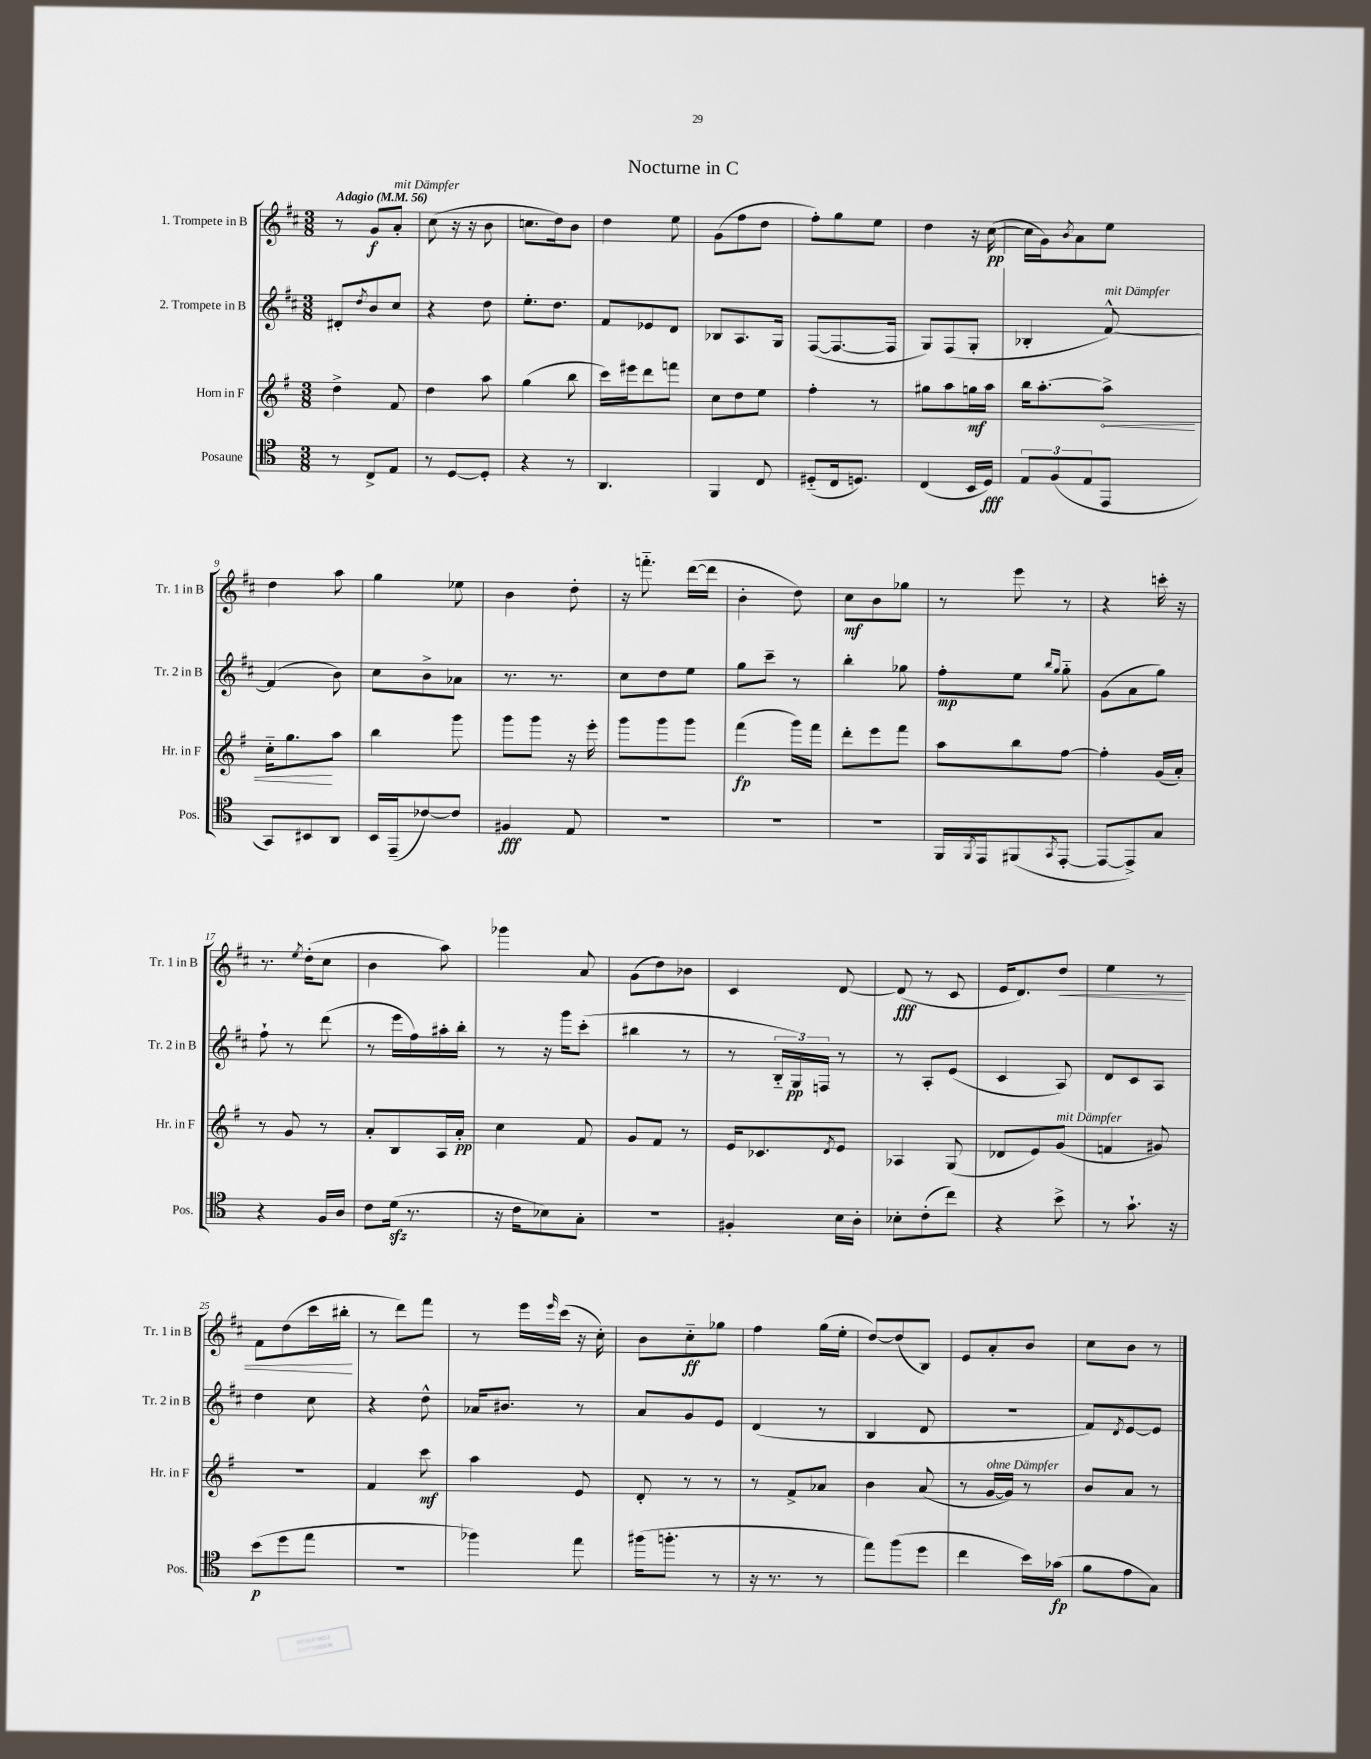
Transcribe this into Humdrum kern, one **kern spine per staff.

**kern	**dynam	**kern	**dynam	**kern	**dynam	**kern	**dynam
*part4	*part4	*part3	*part3	*part2	*part2	*part1	*part1
*staff4	*staff4	*staff3	*staff3	*staff2	*staff2	*staff1	*staff1
*I"Posaune	*	*I"Horn in F	*	*I"2. Trompete in B	*	*I"1. Trompete in B	*
*I'Pos.	*	*I'Hr. in F	*	*I'Tr. 2 in B	*	*I'Tr. 1 in B	*
*clefC4	*	*clefG2	*	*clefG2	*	*clefG2	*
*k[]	*	*k[f#]	*	*k[f#c#]	*	*k[f#c#]	*
*M3/8	*	*M3/8	*	*M3/8	*	*M3/8	*
*MM56	*	*MM56	*	*MM56	*	*MM56	*
=1	=1	=1	=1	=1	=1	=1	=1
!	!	!	!	!	!	!LO:TX:a:B:t=Adagio	!
8r	.	4dd^\	.	8d#X'/L	.	8r	.
.	.	.	.	8qdd/	.	.	.
8C^/L	.	.	.	8b/	.	8g/L	f
!	!	!	!	!	!	!LO:TX:a:i:t=mit Dämpfer	!
8E/J	.	8f#/	.	8cc#/J	.	8a'/J	.
=2	=2	=2	=2	=2	=2	=2	=2
8r	.	4dd\	.	4r	.	(8cc#\	.
[8D/L	.	.	.	.	.	16r	.
.	.	.	.	.	.	16r	.
8D'/J]	.	8aa\	.	8dd\	.	8b\	.
=3	=3	=3	=3	=3	=3	=3	=3
4r	.	(4gg\	.	8.ee'\L	.	8.ccn\L	.
.	.	.	.	8.dd\J	.	16dd\k)	.
8r	.	8bb\	.	.	.	8b\J	.
=4	=4	=4	=4	=4	=4	=4	=4
4.AA/	.	16ccc\LL)	.	8f#/L	.	4dd\	.
.	.	16eee#X\J	.	.	.	.	.
.	.	8ddd\	.	8e-X/	.	.	.
.	.	8fffn\J	.	8d/J	.	8ee\	.
=5	=5	=5	=5	=5	=5	=5	=5
4FF/	.	8cc\L	.	8B-X/L	.	(8g\L	.
.	.	8dd\	.	8.A/	.	8ff#\	.
8C/	.	8ee\J	.	.	.	8dd\J	.
.	.	.	.	16G/Jk	.	.	.
=6	=6	=6	=6	=6	=6	=6	=6
(8D#X/L	.	4ff#'\	.	([8F#/L	.	8ff#'\L)	.
16C/k	.	.	.	8.F#/_	.	8gg\	.
8.Dn/J)	.	.	.	.	.	.	.
.	.	8r	.	.	.	8ee\J	.
.	.	.	.	16F#/Jk]	.	.	.
=7	=7	=7	=7	=7	=7	=7	=7
(4C/	.	8gg#X\L	.	8G/L)	.	4dd\	.
.	.	8aa\	.	(8F#/	.	.	.
16BB/LL	.	16ggn\L	mf	8G'/J	.	16r	.
16D/JJ)	fff	16aa\JJ	.	.	.	([16cc#\	pp
=8	=8	=8	=8	=8	=8	=8	=8
12E/L	.	16bb\KL	.	4B-X'/	.	16cc#\LL]	.
.	.	[8.aa'\	.	.	.	16g\J)	.
(12F/	.	.	.	.	.	.	.
.	.	.	.	.	.	8qb/	.
.	.	.	.	.	.	8a\	.
12E/	.	.	.	.	.	.	.
!	!	!	!	!LO:TX:a:i:t=mit Dämpfer	!	!	!
!	!	!	!LO:HP:b	!	!	!	!
8EE/J	.	8aa^\J]	<	[8f#^^/)	.	8ee\J	.
!!LO:LB:g=z
=9	=9	=9	=9	=9	=9	=9	=9
8GG/L)	.	16cc\KL	.	(4f#/]	.	4dd\	.
.	.	8.gg\	.	.	.	.	.
8BB#X/	.	.	.	.	.	.	.
8AA/J	.	8aa\J	[	8b\)	.	8aa\	.
=10	=10	=10	=10	=10	=10	=10	=10
16BB/LL	.	4bb\	.	8cc#\L	.	4gg\	.
(16EE~/J	.	.	.	.	.	.	.
[8c-X/)	.	.	.	8b^\	.	.	.
8c-/J]	.	8ggg\	.	8a-X\J	.	8ee-X\	.
=11	=11	=11	=11	=11	=11	=11	=11
4F#X/	fff	8ggg\L	.	8.r	.	4b\	.
.	.	8ggg\J	.	.	.	.	.
.	.	.	.	8.r	.	.	.
8E/	.	16r	.	.	.	8dd'\	.
.	.	16eee'\	.	.	.	.	.
=12	=12	=12	=12	=12	=12	=12	=12
4.r	.	8ggg\L	.	8cc#\L	.	16r	.
.	.	.	.	.	.	8.fffn\	.
.	.	8ggg\	.	8dd\	.	.	.
.	.	8ggg\J	.	8ee\J	.	([16ddd\LL	.
.	.	.	.	.	.	16ddd\JJ]	.
=13	=13	=13	=13	=13	=13	=13	=13
4.r	.	(4fff#\	fp	8gg\L	.	4b'\	.
.	.	.	.	8ccc#~\J	.	.	.
.	.	16ggg\LL)	.	8r	.	8dd\)	.
.	.	16fff#\JJ	.	.	.	.	.
=14	=14	=14	=14	=14	=14	=14	=14
4.r	.	8ddd'\L	.	4bb'\	.	8cc#\L	mf
.	.	8eee\	.	.	.	8b\	.
.	.	8fff#\J	.	8gg-X\	.	8gg-X\J	.
=15	=15	=15	=15	=15	=15	=15	=15
16FF/LL	.	8aa\L	.	8ff#'\L	mp	8r	.
8qFF/	.	.	.	.	.	.	.
16EE/J	.	.	.	.	.	.	.
(8FF#X/	.	8bb\	.	8ee\J	.	8eee\	.
.	.	.	.	16qqbb/LL	.	.	.
8qGG/	.	.	.	16qqgg/JJ	.	.	.
[8EE'/J	.	[8ff#\J	.	8gg\	.	8r	.
=16	=16	=16	=16	=16	=16	=16	=16
8EE/L_	.	4ff#'\]	.	(8g\L	.	4r	.
8EE^/])	.	.	.	8a\	.	.	.
8G/J	.	(16g/LL	.	8gg\J)	.	16cccn'\	.
.	.	16a'/JJ)	.	.	.	16r	.
!!LO:LB:g=z
=17	=17	=17	=17	=17	=17	=17	=17
4r	.	8r	.	8ff#`\	.	8.r	.
.	.	8g/	.	8r	.	.	.
.	.	.	.	.	.	8qee/	.
.	.	.	.	.	.	(16dd'\KL	.
16F/LL	.	8r	.	(8ddd\	.	8cc#\J	.
16A/JJ	.	.	.	.	.	.	.
=18	=18	=18	=18	=18	=18	=18	=18
8c\L	.	8a'/L	.	8r	.	4b\	.
(16dzz\Jk	.	8B/	.	16eee\LL	.	.	.
8.r	.	.	.	16ff#\)	.	.	.
.	.	16A/L	.	16aa#X'\	.	8aa\)	.
.	.	16a'/JJ	pp	16bb'\JJ	.	.	.
=19	=19	=19	=19	=19	=19	=19	=19
16r	.	4cc\	.	8r	.	4ggg-X\	.
16c\KL	.	.	.	.	.	.	.
8B-X\)	.	.	.	16r	.	.	.
.	.	.	.	16ggg\KL	.	.	.
8G'\J	.	8f#/	.	(8ccc#'\J	.	8a/	.
=20	=20	=20	=20	=20	=20	=20	=20
4.r	.	8g/L	.	4bb#X\	.	(8g\L	.
.	.	8f#/J	.	.	.	8dd\)	.
.	.	8r	.	8r	.	8b-X\J	.
=21	=21	=21	=21	=21	=21	=21	=21
4F#X'/	.	16e/KL	.	8r	.	4c#/	.
.	.	8.c-X/	.	.	.	.	.
.	.	.	.	24B/LL	.	.	.
.	.	.	.	24G/)	pp	.	.
.	.	.	.	24Fn/JJ	.	.	.
.	.	8qd/	.	.	.	.	.
16B\LL	.	8e/J	.	8r	.	[8d/	.
16A'\JJ	.	.	.	.	.	.	.
=22	=22	=22	=22	=22	=22	=22	=22
8B-X'\L	.	4A-X/	.	8r	.	(8d/]	fff
(8c'\	.	.	.	8A'/L	.	8r	.
8cc\J)	.	(8G/	.	(8e/J	.	8c#/	.
=23	=23	=23	=23	=23	=23	=23	=23
4r	.	8d-X/L	.	4c#/	.	16e/KL	.
.	.	.	.	.	.	8.d/)	.
.	.	8e/)	.	.	.	.	.
!	!	!LO:TX:a:i:t=mit Dämpfer	!	!	!	!	!
!	!	!	!	!	!	!	!LO:HP:b
8b^\	.	(8g/J	.	8A/)	.	8dd/J	<
=24	=24	=24	=24	=24	=24	=24	=24
8r	.	4fn/	.	8d/L	.	4ee\	.
8.g`\	.	.	.	8c#/	.	.	.
.	.	8g#X/)	.	8A/J	.	8r	.
16r	.	.	.	.	.	.	.
!!LO:LB:g=z
=25	=25	=25	=25	=25	=25	=25	=25
(8b\L	p	4.r	.	4dd\	.	8f#\L	.
8dd\	.	.	.	.	.	(8dd\	.
8ee\J	.	.	.	8cc#\	.	16ccc#\L	.
.	.	.	.	.	.	16bb#X'\JJ	.
.	.	.	.	.	.	.	[
=26	=26	=26	=26	=26	=26	=26	=26
4.r	.	4f#/	.	4r	.	8r	.
.	.	.	.	.	.	8ddd\L)	.
.	.	8ccc\	mf	8dd^^\	.	8fff#\J	.
=27	=27	=27	=27	=27	=27	=27	=27
4ff-X\)	.	4aa\	.	16a-X/KL	.	8r	.
.	.	.	.	8.b#X/J	.	.	.
.	.	.	.	.	.	16eee\LL	.
.	.	.	.	.	.	16qqeee/	.
.	.	.	.	.	.	(16ccc#\JJ	.
8ee\	.	8e/	.	8r	.	16r	.
.	.	.	.	.	.	16cc#'\)	.
=28	=28	=28	=28	=28	=28	=28	=28
(16ff#X\KL	.	8d'/	.	8a/L	.	8b\L	.
8.ffn'\J	.	.	.	.	.	.	.
.	.	8r	.	8g/	.	8cc#\	ff
8r	.	8r	.	8e/J	.	8gg-X\J	.
=29	=29	=29	=29	=29	=29	=29	=29
16r	.	8r	.	(4d/	.	4ff#\	.
8.r	.	.	.	.	.	.	.
.	.	8f#^/L	.	.	.	.	.
8r	.	8a-X/J	.	8r	.	(16gg\LL	.
.	.	.	.	.	.	16ee'\JJ	.
=30	=30	=30	=30	=30	=30	=30	=30
8ee\L)	.	4b\	.	4B/	.	[8dd/L)	.
(8ff\	.	.	.	.	.	(8dd/]	.
8dd\J	.	(8a/	.	8d/	.	8B/J)	.
=31	=31	=31	=31	=31	=31	=31	=31
4cc\	.	8r	.	4.r	.	8e/L	.
!	!	!LO:TX:a:i:t=ohne Dämpfer	!	!	!	!	!
.	.	[16g/LL	.	.	.	8a'/	.
.	.	16g/JJ])	.	.	.	.	.
16b\LL)	.	8r	.	.	.	8b/J	.
(16g-X\JJ	fp	.	.	.	.	.	.
=32	=32	=32	=32	=32	=32	=32	=32
8f\L	.	8b/L	.	8f#/L)	.	8cc#\L	.
.	.	.	.	8qd/	.	.	.
8e\	.	8a/J	.	[8e/	.	8b\J	.
8G\J)	.	8r	.	8e/J]	.	8r	.
==	==	==	==	==	==	==	==
*-	*-	*-	*-	*-	*-	*-	*-
